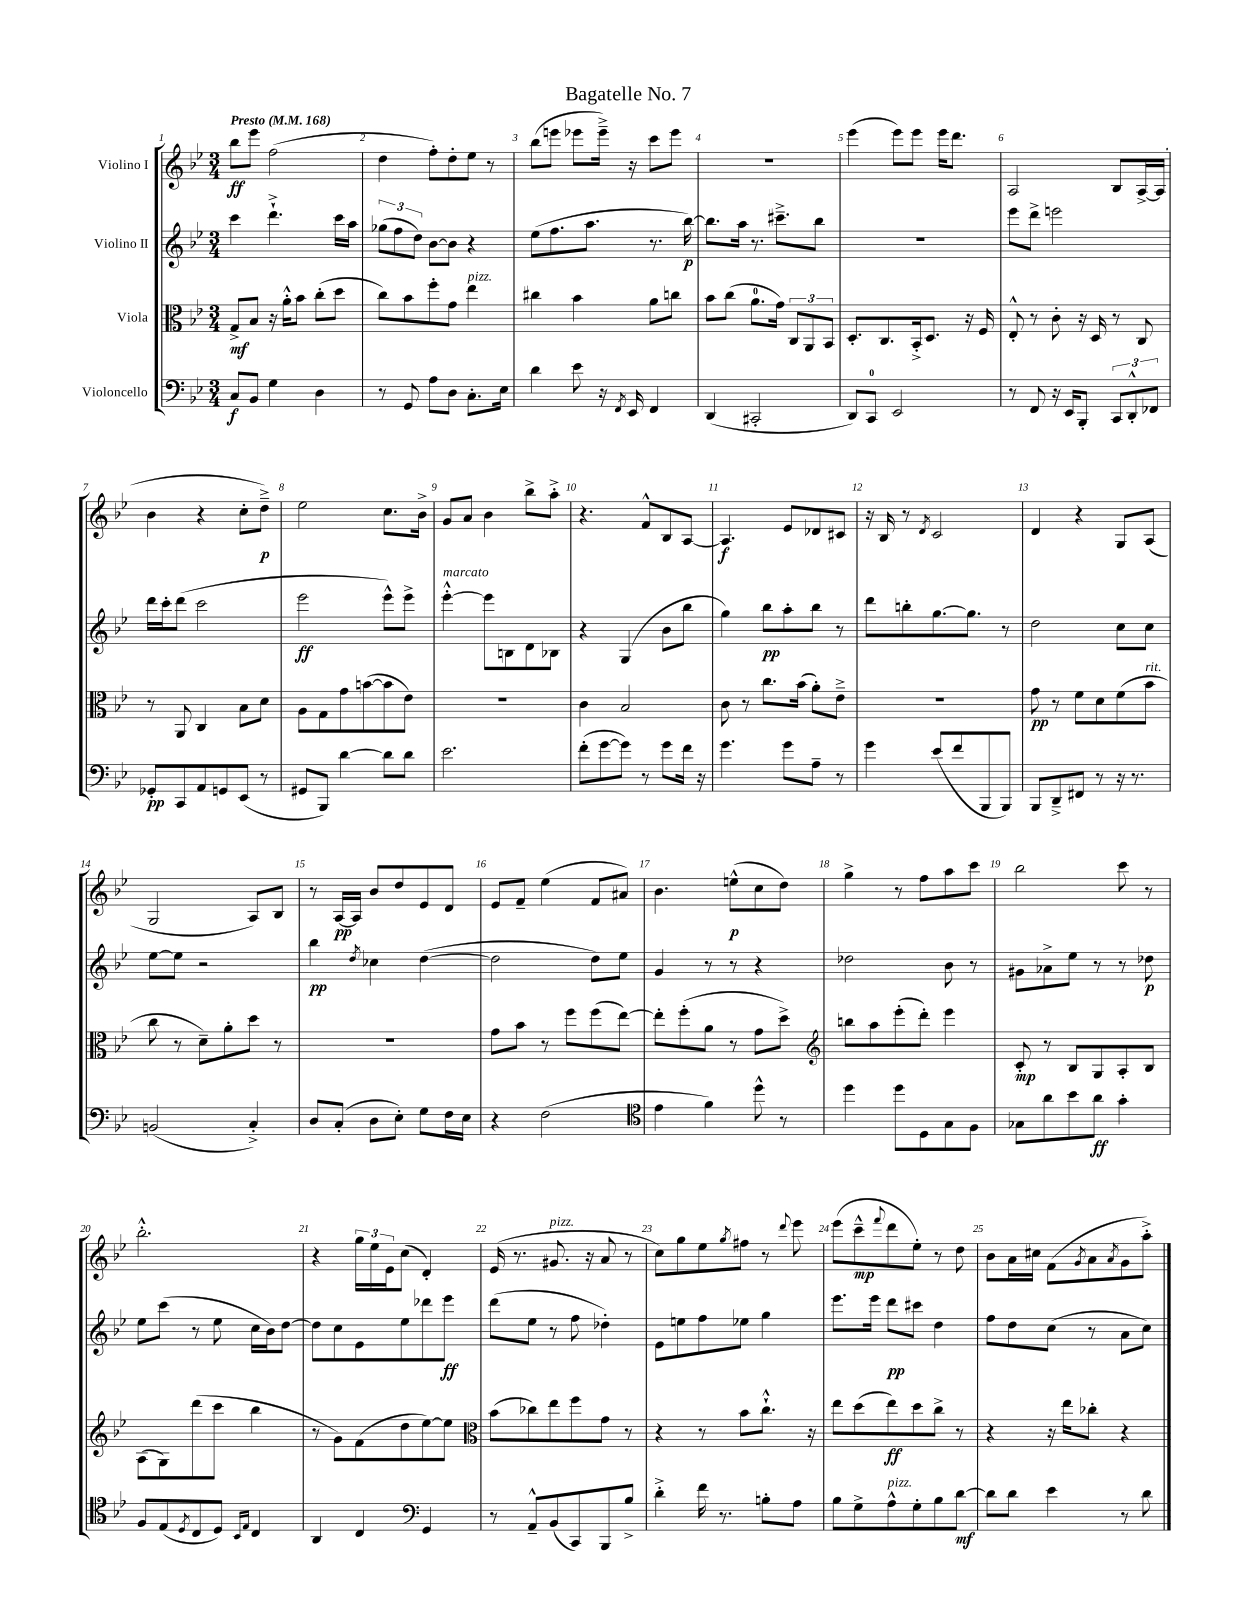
\header { title = "Bagatelle No. 7" }
<<
\new StaffGroup <<
\new Staff = "s0" \with { instrumentName = "Violino I" } {
    \clef treble \key bes \major \numericTimeSignature \time 3/4 \tempo "Presto" 4 = 168
    bes''8\ff ees'''8 f''2( |
    d''4 f''8-.) d''8-. ees''8 r8 |
    bes''8( e'''8 ees'''8 ees'''16--->) r16 c'''8 ees'''8 |
    R2. |
    ees'''4( ees'''8) ees'''8 ees'''16 d'''8. |
    a2 bes8 a16~-> a16( |
    bes'4 r4 c''8-. d''8--->\p) |
    ees''2 c''8. bes'16-> |
    g'8 a'8 bes'4 bes''8-> a''8-.-> |
    r4. f'8-^ bes8 a8~ |
    a4.\f ees'8 des'8 cis'8 |
    r16 bes16 r8 \acciaccatura { d'8 } c'2 |
    d'4 r4 g8 a8( |
    g2 a8) bes8 |
    r8 a16~\pp a16 bes'8 d''8 ees'8 d'8 |
    ees'8 f'8-- ees''4( f'8 ais'8) |
    bes'4. e''8-^\p( c''8 d''8) |
    g''4-> r8 f''8 a''8 c'''8 |
    bes''2 c'''8 r8 |
    bes''2.-.-^ |
    r4 \tuplet 3/2 { g''16 ees''16 ees'16 } c''8( d'4-.) |
    ees'16( r8. gis'8.^\markup { \italic "pizz." } r16 a'8 r8 |
    c''8) g''8 ees''8 \acciaccatura { g''8 } fis''8 r8 \appoggiatura { d'''8 } ees'''8 |
    ees'''8( c'''8---^\mp \appoggiatura { f'''8 } d'''8 ees''8-.) r8 d''8 |
    bes'8 a'16 cis''16 f'8( \acciaccatura { g'8 } a'8 \acciaccatura { a'8 } g'8 a''8-.->) \bar "|." |
}
\new Staff = "s1" \with { instrumentName = "Violino II" } {
    \clef treble \key bes \major \numericTimeSignature \time 3/4
    c'''4 d'''4.-!-> c'''16 a''16 |
    \tuplet 3/2 { ges''8( f''8 d''8) } bes'8~ bes'8 r4 |
    ees''8( f''8. a''8. r8. bes''16~\p) |
    bes''8. a''16 r8. cis'''8.---> bes''8 |
    R2. |
    ees'''8 d'''8-> e'''2 |
    d'''16 c'''16-. d'''8( c'''2 |
    ees'''2\ff ees'''8-^) ees'''8-> |
    ees'''4~-.-^^\markup { \italic "marcato" } ees'''8 b8 d'8 bes8 |
    r4 g4( bes'8 bes''8 |
    g''4) bes''8\pp a''8-. bes''8 r8 |
    d'''8 b''8-. g''8.~ g''8. r8 |
    d''2 c''8 c''8 |
    ees''8~ ees''8 r2 |
    bes''4\pp \acciaccatura { d''8 } ces''4 d''4~( |
    d''2 d''8) ees''8 |
    g'4 r8 r8 r4 |
    des''2 bes'8 r8 |
    gis'8 aes'8-> ees''8 r8 r8 des''8\p |
    ees''8 c'''8( r8 ees''8 c''16 bes'16) d''8~ |
    d''8 c''8 ees'8 ees''8 des'''8 ees'''8\ff |
    d'''8( ees''8 r8 f''8 des''4-.) |
    ees'8 e''8 f''8 ees''8 g''4 |
    ees'''8. ees'''16 d'''8\pp cis'''8 d''4 |
    f''8 d''8 c''8( r8 a'8 c''8) \bar "|." |
}
\new Staff = "s2" \with { instrumentName = "Viola" } {
    \clef alto \key bes \major \numericTimeSignature \time 3/4
    g8->\mf bes8 r16 a'16-.-^ bes'8 c''8-.( d''8 |
    c''8) bes'8 f''8-. g'8 ees''4^\markup { \italic "pizz." } |
    cis''4 bes'4 a'8 c''8 |
    bes'8 c''8( a'8.-0 g'16) \tuplet 3/2 { c8 a,8 bes,8 } |
    d8.-. c8. bes,16-.-> d8. r16 f16 |
    ees8-.-^ r8 c'8-. r16 d16 r8 c8 |
    r8 a,8 c4 bes8 d'8 |
    a8 g8 g'8 b'8~( b'8 ees'8) |
    R2. |
    c'4 bes2 |
    c'8 r8 c''8. bes'16( a'8-.) ees'8---> |
    R2. |
    g'8\pp r8 f'8 d'8 f'8( bes'8^\markup { \italic "rit." } |
    c''8 r8 d'8--) a'8-. d''8 r8 |
    R2. |
    g'8 bes'8 r8 f''8 f''8( ees''8~) |
    ees''8-. f''8-.( a'8 r8 g'8 d''8->) |
    \clef treble b''8 a''8 ees'''8-.( d'''8-.) ees'''4 |
    c'8-.\mp r8 bes8 g8 a8-. bes8 |
    a8( g8) d'''8( c'''8 bes''4 |
    r8 g'8) f'8( d''8 ees''8~) ees''8 |
    \clef alto bes'8( ces''8) ees''8 f''8 g'8 r8 |
    r4 r8 bes'8 c''8.-!-^ r16 |
    ees''8 d''8( ees''8\ff) d''8 c''8-> r8 |
    r4 r16 ees''16 ces''8-. r4 \bar "|." |
}
\new Staff = "s3" \with { instrumentName = "Violoncello" } {
    \clef bass \key bes \major \numericTimeSignature \time 3/4
    c8\f bes,8 g4 d4 |
    r8 g,8 a8 d8 c8.-. ees16 |
    d'4 ees'8 r16 \acciaccatura { f,8 } ees,16 f,4 |
    d,4( cis,2-. |
    d,8) c,8-0 ees,2 |
    r8 f,8 r16 ees,16 bes,,8-. \tuplet 3/2 { c,8 d,8-.-^ fes,8 } |
    ges,8-.\pp c,8 a,8 g,8 ees,8( r8 |
    gis,8 bes,,8) d'4~ d'8 d'8 |
    ees'2. |
    f'8-.( g'8~ g'8) r8 g'8 f'16 r16 |
    g'4. g'8 a8-- r8 |
    g'4 ees'8( f'8 bes,,8 bes,,8) |
    bes,,8 d,8---> fis,8 r8 r16 r8. |
    b,2( c4-.->) |
    d8 c8-.( d8 ees8-.) g8 f16 ees16 |
    r4 f2( |
    \clef tenor ees'4 f'4) d''8-^ r8 |
    d''4 d''8 d8 g8 f8 |
    ges8 a'8 bes'8 a'8\ff g'4-. |
    f8 ees8( \acciaccatura { d8 } c8 d8) \grace { bes,16 ees16 } c4 |
    a,4 c4 \clef bass g,4 |
    r8 a,8---^ bes,8( c,8) bes,,8 bes8-> |
    d'4-.-> f'16 r8. b8-. a8 |
    bes8 g8-> a8-^^\markup { \italic "pizz." } g8-. bes8 d'8~\mf |
    d'8 d'8 ees'4 r8 d'8 \bar "|." |
}
>>
>>
\layout { \context { \Score \override BarNumber.break-visibility = ##(#f #t #t) barNumberVisibility = #all-bar-numbers-visible } }
